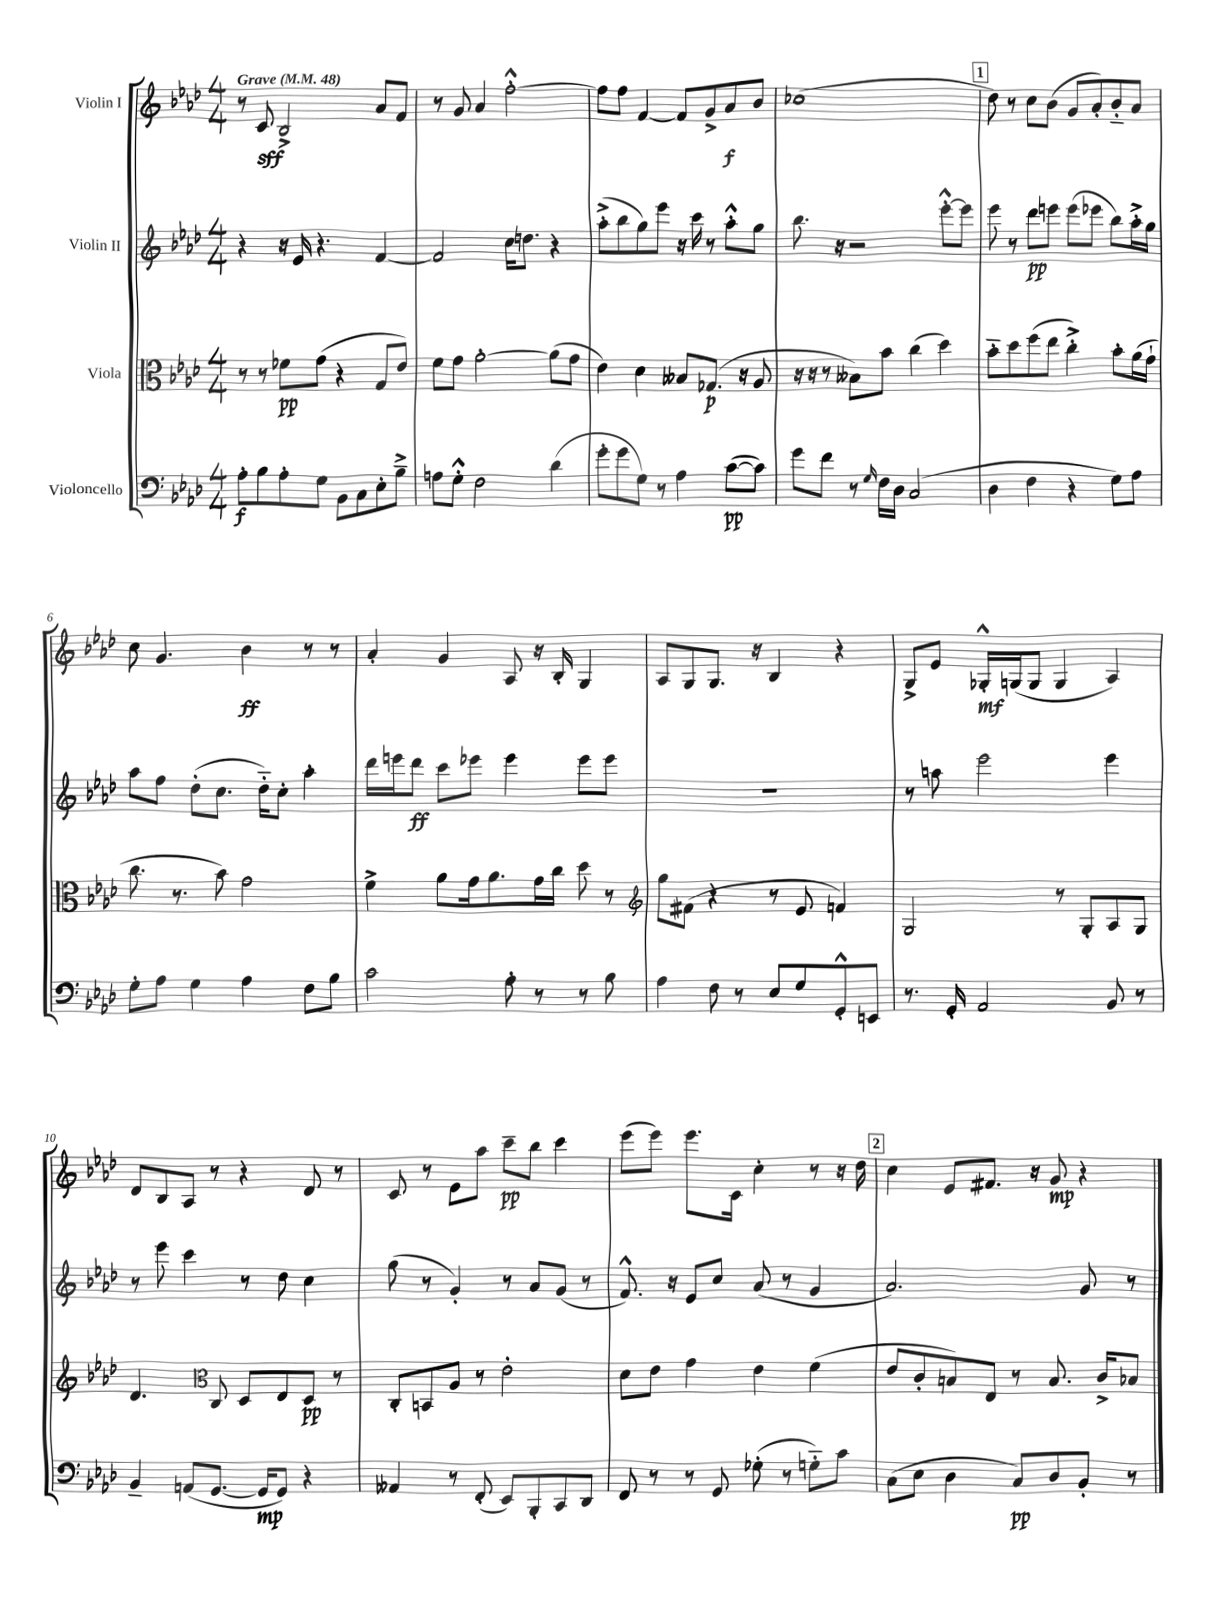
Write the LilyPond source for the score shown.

<<
\new StaffGroup <<
\new Staff = "s0" \with { instrumentName = "Violin I" } {
    \clef treble \key aes \major \numericTimeSignature \time 4/4 \tempo "Grave" 4 = 48
    r8 c'8\sff bes2-> aes'8 f'8 |
    r8 g'8 aes'4 f''2~-.-^ |
    f''8 f''8 f'4~ f'8 g'8-> aes'8\f bes'8 |
    ces''1( |
    \mark \markup { \box "1" } des''8) r8 c''8 bes'8( g'8 aes'8-.) bes'8-_ aes'8 |
    c''8 g'4. bes'4\ff r8 r8 |
    aes'4-. g'4 aes8 r16 bes16-. g4 |
    aes8 g8 g8. r16 bes4 r4 |
    g8-> ees'8 ges16-.-^\mf g16( g8 g4 aes4) |
    des'8 bes8 aes8 r8 r4 des'8 r8 |
    c'8 r8 ees'8 aes''8 c'''8--\pp bes''8 c'''4 |
    ees'''8( ees'''8) ees'''8. c'16 c''4-. r8 r16 des''16 |
    \mark \markup { \box "2" } c''4 ees'8 fis'8. r16 g'8\mp r4 \bar "|." |
}
\new Staff = "s1" \with { instrumentName = "Violin II" } {
    \clef treble \key aes \major \numericTimeSignature \time 4/4
    r4 r16 ees'16 r4. f'4~ |
    f'2 c''16 d''8. r4 |
    aes''8-.->( bes''8 g''8) ees'''8 r16 c'''16 r8 aes''8-.-^ g''8 |
    bes''8. r16 r2 ees'''8~-.-^ ees'''8 |
    \mark \markup { \box "1" } ees'''8 r8 des'''8\pp e'''8 e'''8( ees'''8 bes''8) aes''16-.-> g''16 |
    aes''8 f''8 des''8-.( c''8. des''16-_) c''8-. aes''4-. |
    des'''16 e'''16 des'''8\ff c'''8 ees'''8 ees'''4 ees'''8 ees'''8 |
    R1 |
    r8 a''8 ees'''2 ees'''4 |
    r8 ees'''8 c'''4 r8 des''8 c''4 |
    g''8( r8 g'4-.) r8 aes'8 g'8( r8 |
    f'8.-^) r16 ees'8 c''8 aes'8( r8 g'4 |
    \mark \markup { \box "2" } aes'2.) g'8 r8 \bar "|." |
}
\new Staff = "s2" \with { instrumentName = "Viola" } {
    \clef alto \key aes \major \numericTimeSignature \time 4/4
    r8 r8 fes'8\pp g'8( r4 g8 ees'8) |
    f'8 g'8 aes'2~-. aes'8( g'8 |
    ees'4) des'4 beses8 ges8.\p( r16 aes8 |
    r16 r16 r8 beses8) bes'8 c''4( des''4) |
    \mark \markup { \box "1" } bes'8-_ des''8 f''8( ees''8 c''4-.->) bes'8-. aes'16( g'16-! |
    c''8. r8. bes'8) g'2 |
    f'4-> aes'8 g'16 aes'8. g'16 c''16 des''8 r8 |
    \clef treble g''8 fis'8( r4 r8 ees'8 f'4) |
    g2 r8 g8-. aes8 g8 |
    des'4. \clef alto c8 des8 ees8 des8\pp r8 |
    c8-. b,8 aes8 r8 ees'2-. |
    des'8 ees'8 g'4 ees'4 f'4( |
    \mark \markup { \box "2" } ees'8 c'8-. b8) ees8 r8 b8. c'16-> bes8 \bar "|." |
}
\new Staff = "s3" \with { instrumentName = "Violoncello" } {
    \clef bass \key aes \major \numericTimeSignature \time 4/4
    aes8-.\f bes8 aes8-. g8 bes,8 c8 ees8-. bes8---> |
    a8 g8-.-^ f2 des'4( |
    g'8-. g'8 g8) r8 aes4 c'8~\pp( c'8) |
    g'8 f'8 r8 \grace { g16 } f16 des16 c2( |
    \mark \markup { \box "1" } des4 f4 r4 g8) aes8 |
    g8-. aes8 g4 aes4 f8 bes8 |
    c'2 aes8-. r8 r8 bes8 |
    aes4 f8 r8 ees8 g8 g,8-.-^ e,8 |
    r8. g,16-. aes,2 bes,8 r8 |
    bes,4-- a,8( g,8.~ g,16\mp g,8) r4 |
    aeses,4 r8 f,8-.( ees,8) bes,,8-. c,8 des,8 |
    f,8 r8 r8 g,8 ges8-.( r8 g8-_) c'8 |
    \mark \markup { \box "2" } c8( ees8 des4 c8\pp) des8 bes,8-. r8 \bar "|." |
}
>>
>>
